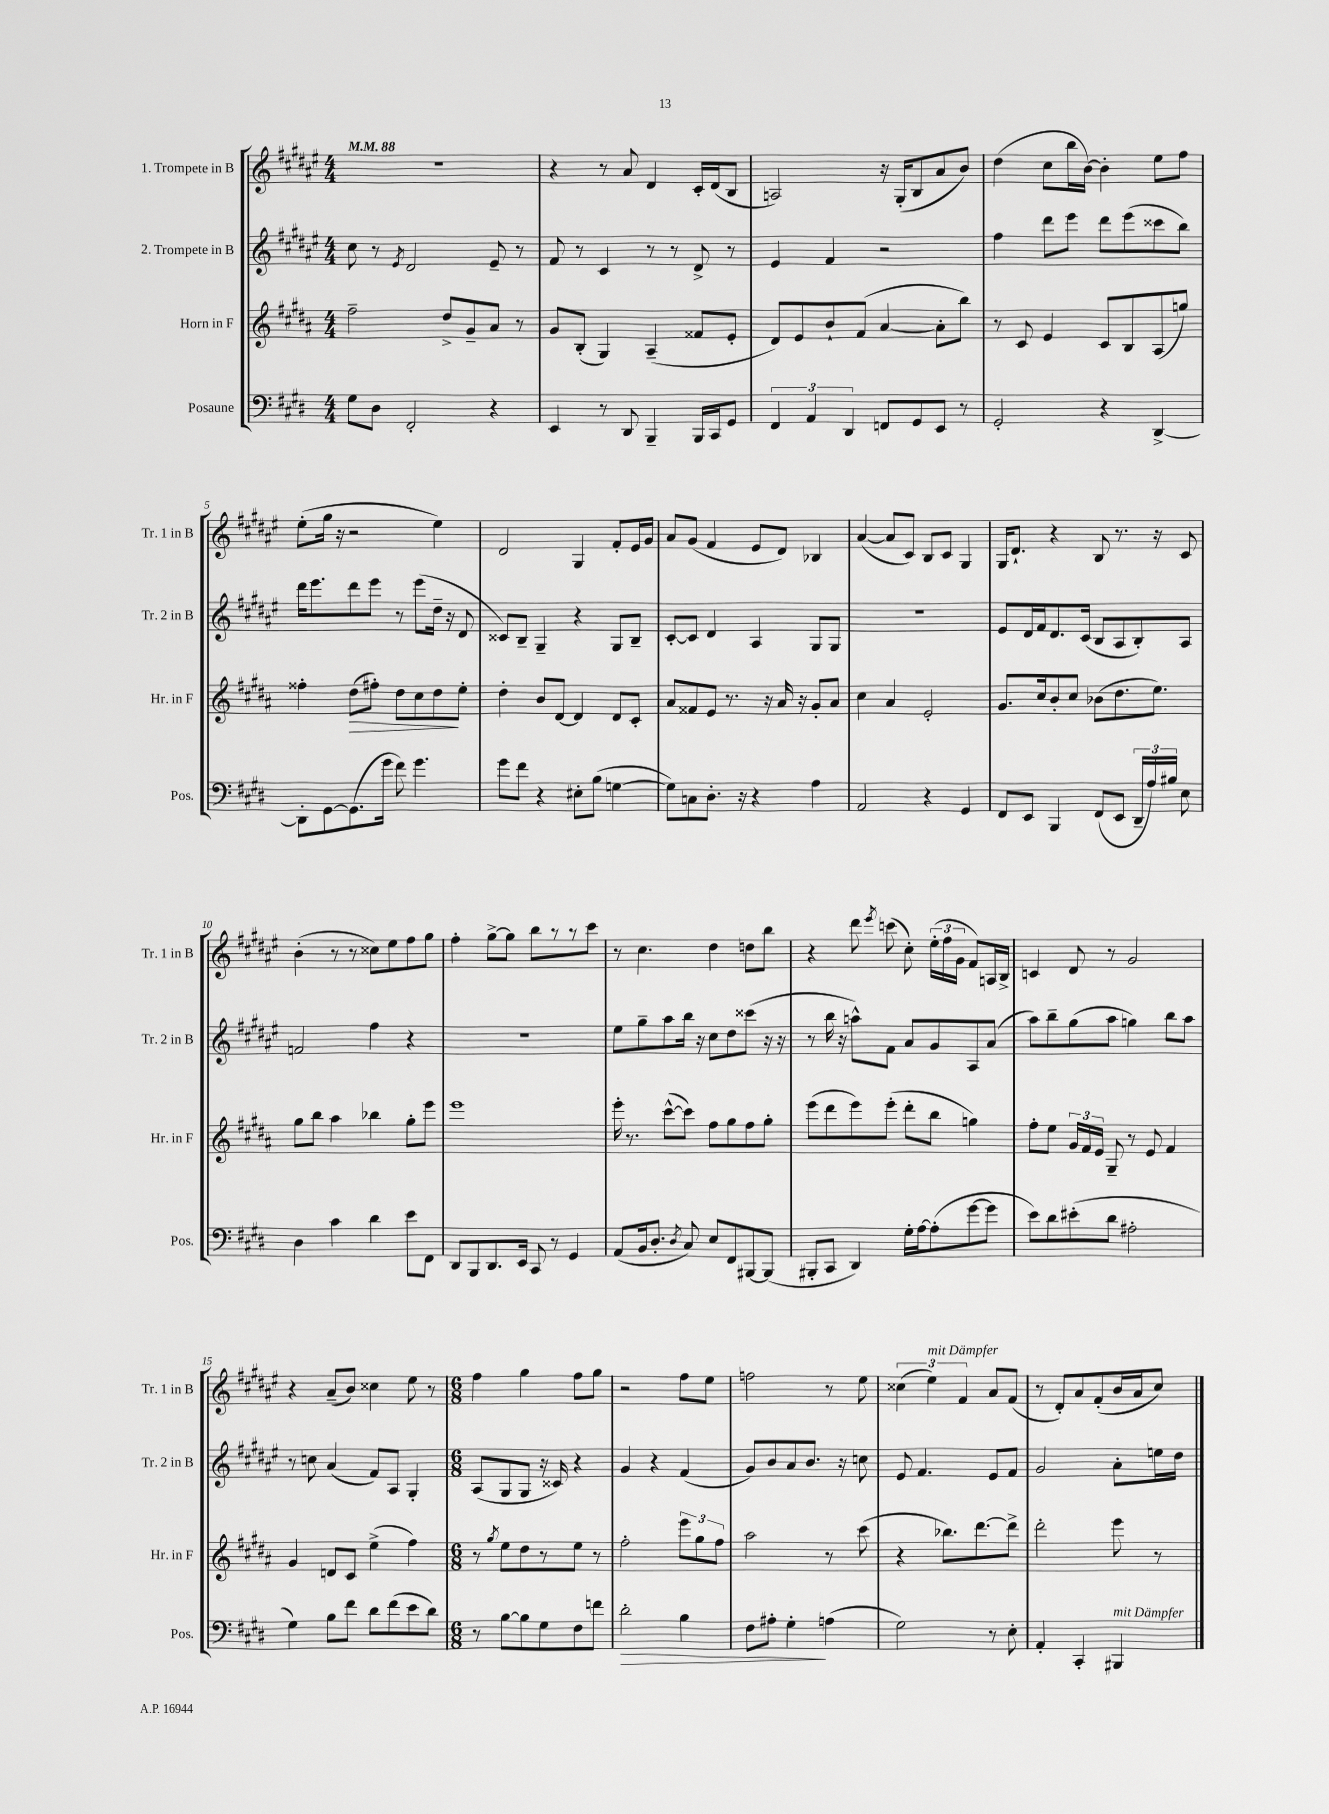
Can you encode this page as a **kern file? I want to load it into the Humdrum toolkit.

**kern	**kern	**kern	**kern
*staff4	*staff3	*staff2	*staff1
*clefF4	*clefG2	*clefG2	*clefG2
*k[f#c#g#d#]	*k[f#c#g#d#a#]	*k[f#c#g#d#a#e#]	*k[f#c#g#d#a#e#]
*M4/4	*M4/4	*M4/4	*M4/4
*MM88	*MM88	*MM88	*MM88
8G#\L	2ff#~\	8cc#\	1r
8D#\J	.	8r	.
.	.	8qe#/	.
2FF#'/	.	2d#/	.
.	8dd#^/L	.	.
.	8g#~/	.	.
4r	8a#/J	8e#~/	.
.	8r	8r	.
=	=	=	=
4EE/	8g#/L	8f#/	4r
.	(8B'/J	8r	.
8r	4G#/)	4c#/	8r
8DD#/	.	.	8a#/
4BBB~/	(4A#~/	8r	4d#/
.	.	8r	.
16BBB/LL	8f##/L	8d#^/	16c#'/LL
16CC#/J	.	.	(16d#/J
8GG#/J	8e'/J	8r	8B/J
=	=	=	=
6FF#/	8d#/L)	4e#/	2A/)
.	8e/	.	.
6AA/	.	.	.
.	8b`/	4f#/	.
6DD#/	.	.	.
.	(8f#/J	.	.
8FF/L	[4a#/	2r	16r
.	.	.	(16G#'/LK
8GG#/	.	.	8B/
8EE/J	8a#'\]L	.	8a#/
8r	8bb\J)	.	8b/J)
=	=	=	=
2GG#'/	8r	4ff#\	(4dd#\
.	8c#/	.	.
.	4e/	8ddd#\L	8cc#\L
.	.	8eee#\J	16bb\L
.	.	.	[16b\JJ)
4r	8c#/L	8ddd#\L	4b'\]
.	8B/	(8eee#\	.
[4DD#^/	(8A#/	8ccc##\	8ee#\L
.	8gg/J)	8bb\J)	8ff#\J
=	=	=	=
8DD#'\]L	4ff##'\	16ddd#\LK	(8ee#'\L
.	.	8.eee#\	.
[8GG#\	.	.	16gg#\Jk
.	.	.	16r
(8.GG#\]	(8dd#\L	8ddd#\	2r
.	8ff#'\J)	8eee#\J	.
16g#\Jk	.	.	.
8f#\)	8dd#\L	8r	.
4.g#\	8cc#\	(8eee#\L	.
.	8dd#\	16dd#~\Jk	4ee#\)
.	.	16r	.
.	8ee'\J	8d#/	.
=	=	=	=
8g#\L	4dd#'\	8c##/L)	2d#/
8f#\J	.	8B~/J	.
4r	8b/L	4G#~/	.
.	[8d#/J	.	.
8E#'\L	4d#/]	4r	4G#/
(8B\J	.	.	.
[4G\	8d#/L	8G#/L	8f#'/L
.	8c#'/J	8B~/J	16e#/L
.	.	.	16g#/JJ
=	=	=	=
8G\]L)	8a#/L	[8c#'/L	8a#/L
8C\	8f##/	8c#/]J	(8g#/J
8.D#'\J	8e/J	4d#/	4f#/
.	8.r	.	.
16r	.	.	.
4r	.	4A#/	8e#/L
.	16r	.	.
.	16a#/	.	8d#/J)
.	16r	.	.
4A\	8g#'/L	8G#/L	4B-/
.	8a#/J	8G#/J	.
=	=	=	=
2AA/	4cc#\	1r	([4a#/
.	4a#/	.	8a#/]L
.	.	.	8c#/J)
4r	2e'/	.	8B/L
.	.	.	8c#/J
4GG#/	.	.	4G#/
=	=	=	=
8FF#/L	8.g#/L	8e#/L	16G#/LK
.	.	.	8.d#`/J
8EE/J	.	16d#/L	.
.	16cc#/k	16f#/J	.
4BBB/	8b'/	8.d#/	4r
.	8cc#/J	.	.
.	.	(16c#/Jk	.
(8FF#/L	(8b-\L	8B/L	8B/
8EE/J	8.dd#\	8A#/	8.r
24DD#~/LL	.	8B'/)	.
24A/)	.	.	.
.	8.ee\J)	.	16r
24B#/JJ	.	.	.
8E\	.	8A#/J	8c#/
=	=	=	=
4D#\	8gg#\L	2f/	(4b'\
.	8bb\J	.	.
4c#\	4aa#\	.	8r
.	.	.	8r
4d#\	4bb-\	4ff#\	8cc##\L)
.	.	.	8ee#\
8e\L	8gg#'\L	4r	8ff#\
8FF#\J	8eee\J	.	8gg#\J
=	=	=	=
8DD#/L	1eee	1r	4ff#'\
8BBB/	.	.	.
8.DD#/	.	.	[8gg#^\L
.	.	.	8gg#\]J
16EE/Jk	.	.	.
8CC#/	.	.	8bb\L
8r	.	.	8r
4GG#/	.	.	8r
.	.	.	8ccc#\J
=	=	=	=
(8AA/L	16eee'\	8ee#\L	8r
.	8.r	.	.
16BB/k	.	8gg#~\	4.cc#\
8.D#'/J	.	.	.
.	([8ccc#^^\L	8aa#\	.
8qD#/	.	.	.
8C#/)	8ccc#\]J)	16bb\Jk	.
.	.	16r	.
8E/L	8ff#\L	8cc#\L	4dd#\
8FF#/	8gg#\	8dd#\	.
[8BBB#/	8ff#\	(8ccc##\J	8dd\L
(8BBB#/]J	8gg#'\J	16r	8bb\J
.	.	16r	.
=	=	=	=
8BBB#'/L	(8eee\L	8r	4r
8CC#/J	8ddd#\	16bb\	.
.	.	16r	.
4DD#/)	8eee\)	8aa^^\L)	8ddd#\
.	.	.	8qeee#/
.	(8eee'\J	8f#\J	(8ccc\
16G#'\LL	8ddd#'\L	8a#/L	8cc#'\)
[16A\J	.	.	.
(8A'\]	8bb\J	8g#/	(24ee#'\LL
.	.	.	24ff#\
.	.	.	24g#\JJ
[8g#\	4gg\)	8A#/	8f#/L)
8g#\]J	.	(8a#/J	16A/L
.	.	.	16B^/JJ
=	=	=	=
8e\L)	8ff#'\L	8aa#\L)	4c/
8d#\	8ee\J	8bb~\	.
(8e#'\	24g#/LL	(8gg#\	8d#/
.	24f#/	.	.
.	24e/JJ	.	.
8d#\J	8G#~/	8aa#\J	8r
2A#'\	8r	4gg\)	2g#/
.	8e/	.	.
.	4f#/	8bb\L	.
.	.	8aa#\J	.
=	=	=	=
4G#\)	4g#/	8r	4r
.	.	8cc\	.
8B\L	8d/L	(4a#/	(8a#~/L
8f#\J	8c#/J	.	8b/J)
8d#\L	(4ee^\	8f#/L)	4cc##\
(8f#\	.	8A#/J	.
8e\	4ff#\)	4G#'/	8ee#\
8d#\J)	.	.	8r
=	=	=	=
*M6/8	*M6/8	*M6/8	*M6/8
8r	8r	(8A#/L	4ff#\
.	8qgg#/	.	.
[8B\L	8ee\L	8G#/	.
8B\]	8dd#\	8G#/J	4gg#\
8G#\	8r	16r	.
.	.	16c##/)	.
8F#\	8ee\J	4r	8ff#\L
8f\J	8r	.	8gg#\J
=	=	=	=
2d#'\	2ff#'\	4g#/	2r
.	.	4r	.
4B\	12eee\L	(4f#/	8ff#\L
.	12gg#\	.	.
.	.	.	8ee#\J
.	12ff#\J	.	.
=	=	=	=
8F#\L	2aa#\	8g#/L)	2ff\
8A#'\J	.	8b/	.
4G#'\	.	8a#/	.
.	.	8.b/J	.
(4A\	8r	.	8r
.	.	16r	.
.	(8ccc#\	8cc\	8ee#\
=	=	=	=
2G#\)	4r	8e#/	(6cc##\
.	.	4.f#/	.
.	.	.	6ee#\)
.	8.bb-\L)	.	.
.	.	.	6f#/
.	[8.ddd#\	.	.
8r	.	8e#/L	8a#/L
8E'\	8ddd#^\]J	8f#/J	(8f#/J
=	=	=	=
4AA'/	2ddd#'\	2g#/	8r
.	.	.	8d#'/L)
4CC#'/	.	.	8a#/
.	.	.	(8f#'/
4BBB#/	8eee\	8a#'\L	16b/L
.	.	.	16a#/J
.	8r	16ee\L	8cc#/J)
.	.	16dd#\JJ	.
==	==	==	==
*-	*-	*-	*-
